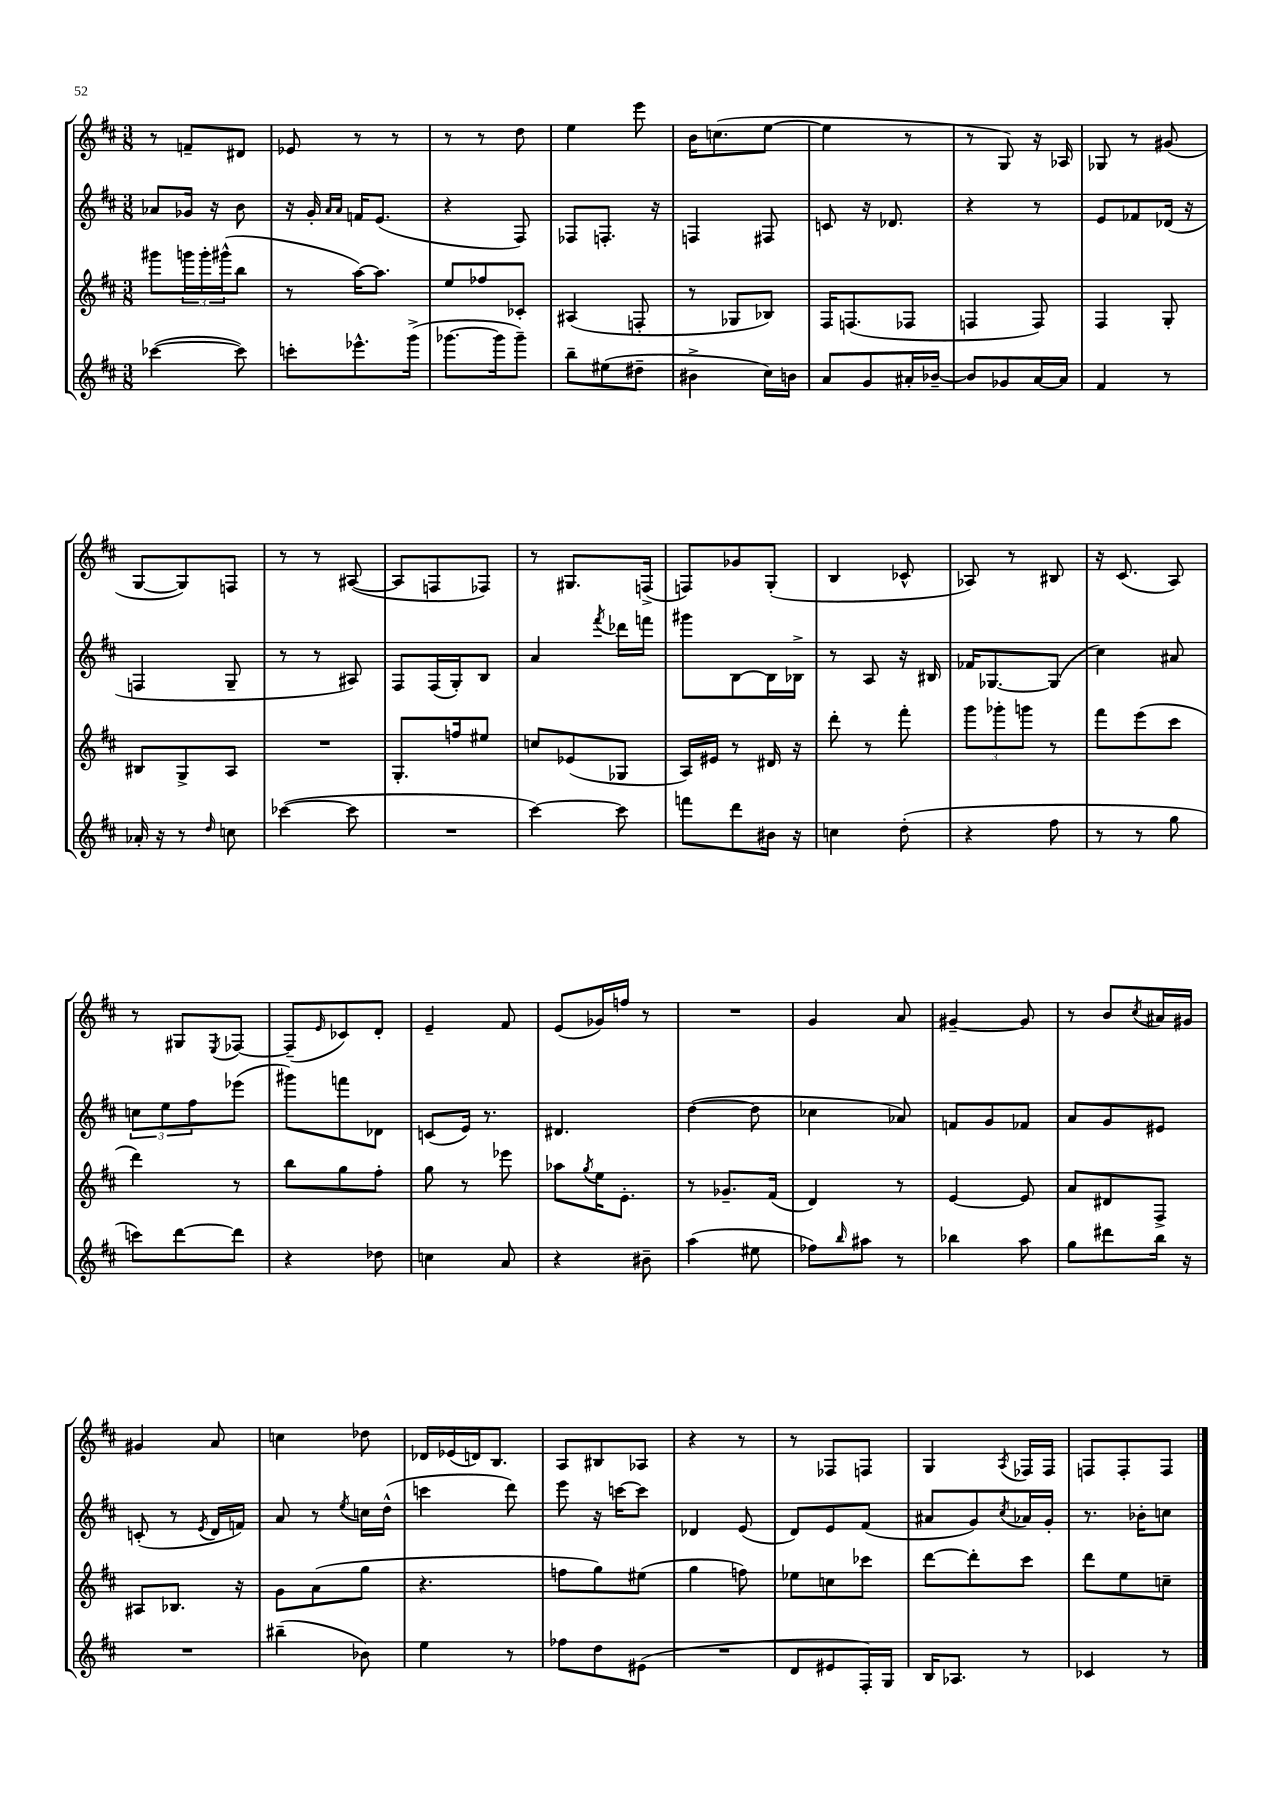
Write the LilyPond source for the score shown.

<<
\new StaffGroup <<
\new Staff = "s0" {
    \clef treble \key d \major \numericTimeSignature \time 3/8
    r8 f'8-- dis'8 |
    ees'8 r8 r8 |
    r8 r8 d''8 |
    e''4 e'''8 |
    b'16 c''8.( e''8~ |
    e''4 r8 |
    r8 g8) r16 aes16 |
    ges8 r8 gis'8( |
    g8~ g8) f8 |
    r8 r8 ais8~( |
    ais8 f8 fes8) |
    r8 gis8. f16->( |
    f8) ges'8 g8-.( |
    b4 ces'8-^ |
    aes8) r8 bis8 |
    r16 cis'8.( a8) |
    r8 gis8 \acciaccatura { e8 } fes8~ |
    fes8--( \grace { e'16 } ces'8) d'8-. |
    e'4-- fis'8 |
    e'8( ges'16) f''16 r8 |
    R4. |
    g'4 a'8 |
    gis'4~-- gis'8 |
    r8 b'8 \acciaccatura { cis''8 } ais'16 gis'16 |
    gis'4 a'8 |
    c''4 des''8 |
    des'16 ees'16( d'16) b8. |
    a8 bis8 aes8 |
    r4 r8 |
    r8 fes8 f8 |
    g4 \acciaccatura { a8 } fes16 fes16 |
    f8 f8-. f8 \bar "|." |
}
\new Staff = "s1" {
    \clef treble \key d \major \numericTimeSignature \time 3/8
    aes'8 ges'16 r16 b'8 |
    r16 g'16-. \grace { a'16 a'16 } f'16 e'8.( |
    r4 fis8) |
    fes8 f8.-. r16 |
    f4 fis8 |
    c'8 r16 des'8. |
    r4 r8 |
    e'8 fes'8 des'16( r16 |
    f4 g8-- |
    r8 r8 ais8) |
    fis8 fis16( g16-.) b8 |
    a'4 \acciaccatura { fis'''8 } des'''16 f'''16 |
    gis'''8 b8~ b16 bes16-> |
    r8 a8 r16 bis16 |
    fes'16 ges8.~ ges8( |
    cis''4) ais'8 |
    \tuplet 3/2 { c''8 e''8 fis''8 } ees'''8( |
    gis'''8) f'''8 des'8 |
    c'8( e'16) r8. |
    dis'4. |
    d''4~( d''8 |
    ces''4 aes'8) |
    f'8 g'8 fes'8 |
    a'8 g'8 eis'8 |
    c'8-.( r8 \acciaccatura { e'8 } d'16 f'16) |
    a'8 r8 \acciaccatura { e''8 } c''16 d''16-^( |
    c'''4 d'''8) |
    e'''8 r16 c'''16~ c'''8 |
    des'4 e'8( |
    d'8) e'8 fis'8( |
    ais'8 g'8) \acciaccatura { cis''8 } aes'16 g'16-. |
    r8. bes'16-. c''8 \bar "|." |
}
\new Staff = "s2" {
    \clef treble \key d \major \numericTimeSignature \time 3/8
    gis'''8 \tuplet 3/2 { g'''16 g'''16-. gis'''16-^( } b''8 |
    r8 a''16~) a''8. |
    e''8 fes''8 ces'8-. |
    ais4( f8-. |
    r8 ges8 bes8) |
    fis16 f8.( fes8 |
    f4 f8) |
    fis4 g8-. |
    bis8 g8-> a8 |
    R4. |
    g8.-. f''16 eis''8 |
    c''8 ees'8( ges8 |
    a16) eis'16 r8 dis'16 r16 |
    d'''8-. r8 fis'''8-. |
    \tuplet 3/2 { g'''8 ges'''8-. g'''8 } r8 |
    fis'''8 e'''8( cis'''8 |
    d'''4) r8 |
    b''8 g''8 fis''8-. |
    g''8 r8 ees'''8 |
    aes''8 \acciaccatura { g''8 } e''16 e'8.-. |
    r8 ges'8.-- fis'16( |
    d'4) r8 |
    e'4~ e'8 |
    a'8 dis'8 fis8-> |
    ais8 bes8. r16 |
    g'8 a'8( g''8 |
    r4. |
    f''8 g''8) eis''8( |
    g''4 f''8) |
    ees''8 c''8 ces'''8 |
    d'''8~ d'''8-. cis'''8 |
    d'''8 e''8 c''8-- \bar "|." |
}
\new Staff = "s3" {
    \clef treble \key d \major \numericTimeSignature \time 3/8
    ces'''4~( ces'''8) |
    c'''8-. ees'''8.-^ g'''16->( |
    ges'''8.~ ges'''16 ges'''8--) |
    b''8-- eis''8( dis''8-- |
    bis'4-> cis''16) b'16 |
    a'8 g'8 ais'16-. bes'16~-- |
    bes'8 ges'8 a'16~ a'16 |
    fis'4 r8 |
    aes'16-. r16 r8 \grace { d''16 } c''8 |
    ces'''4~( ces'''8 |
    R4. |
    cis'''4~) cis'''8 |
    f'''8 d'''8 bis'16 r16 |
    c''4 d''8-.( |
    r4 fis''8 |
    r8 r8 g''8 |
    c'''8) d'''8~ d'''8 |
    r4 des''8 |
    c''4 a'8 |
    r4 bis'8-- |
    a''4( eis''8 |
    fes''8) \grace { b''16 } ais''8 r8 |
    bes''4 a''8 |
    g''8 dis'''8 b''16 r16 |
    R4. |
    bis''4--( bes'8) |
    e''4 r8 |
    fes''8 d''8 eis'8( |
    R4. |
    d'8 eis'8 fis16-.) g16 |
    b16 aes8. r8 |
    ces'4 r8 \bar "|." |
}
>>
>>
\layout { \context { \Score \remove "Bar_number_engraver" } }
